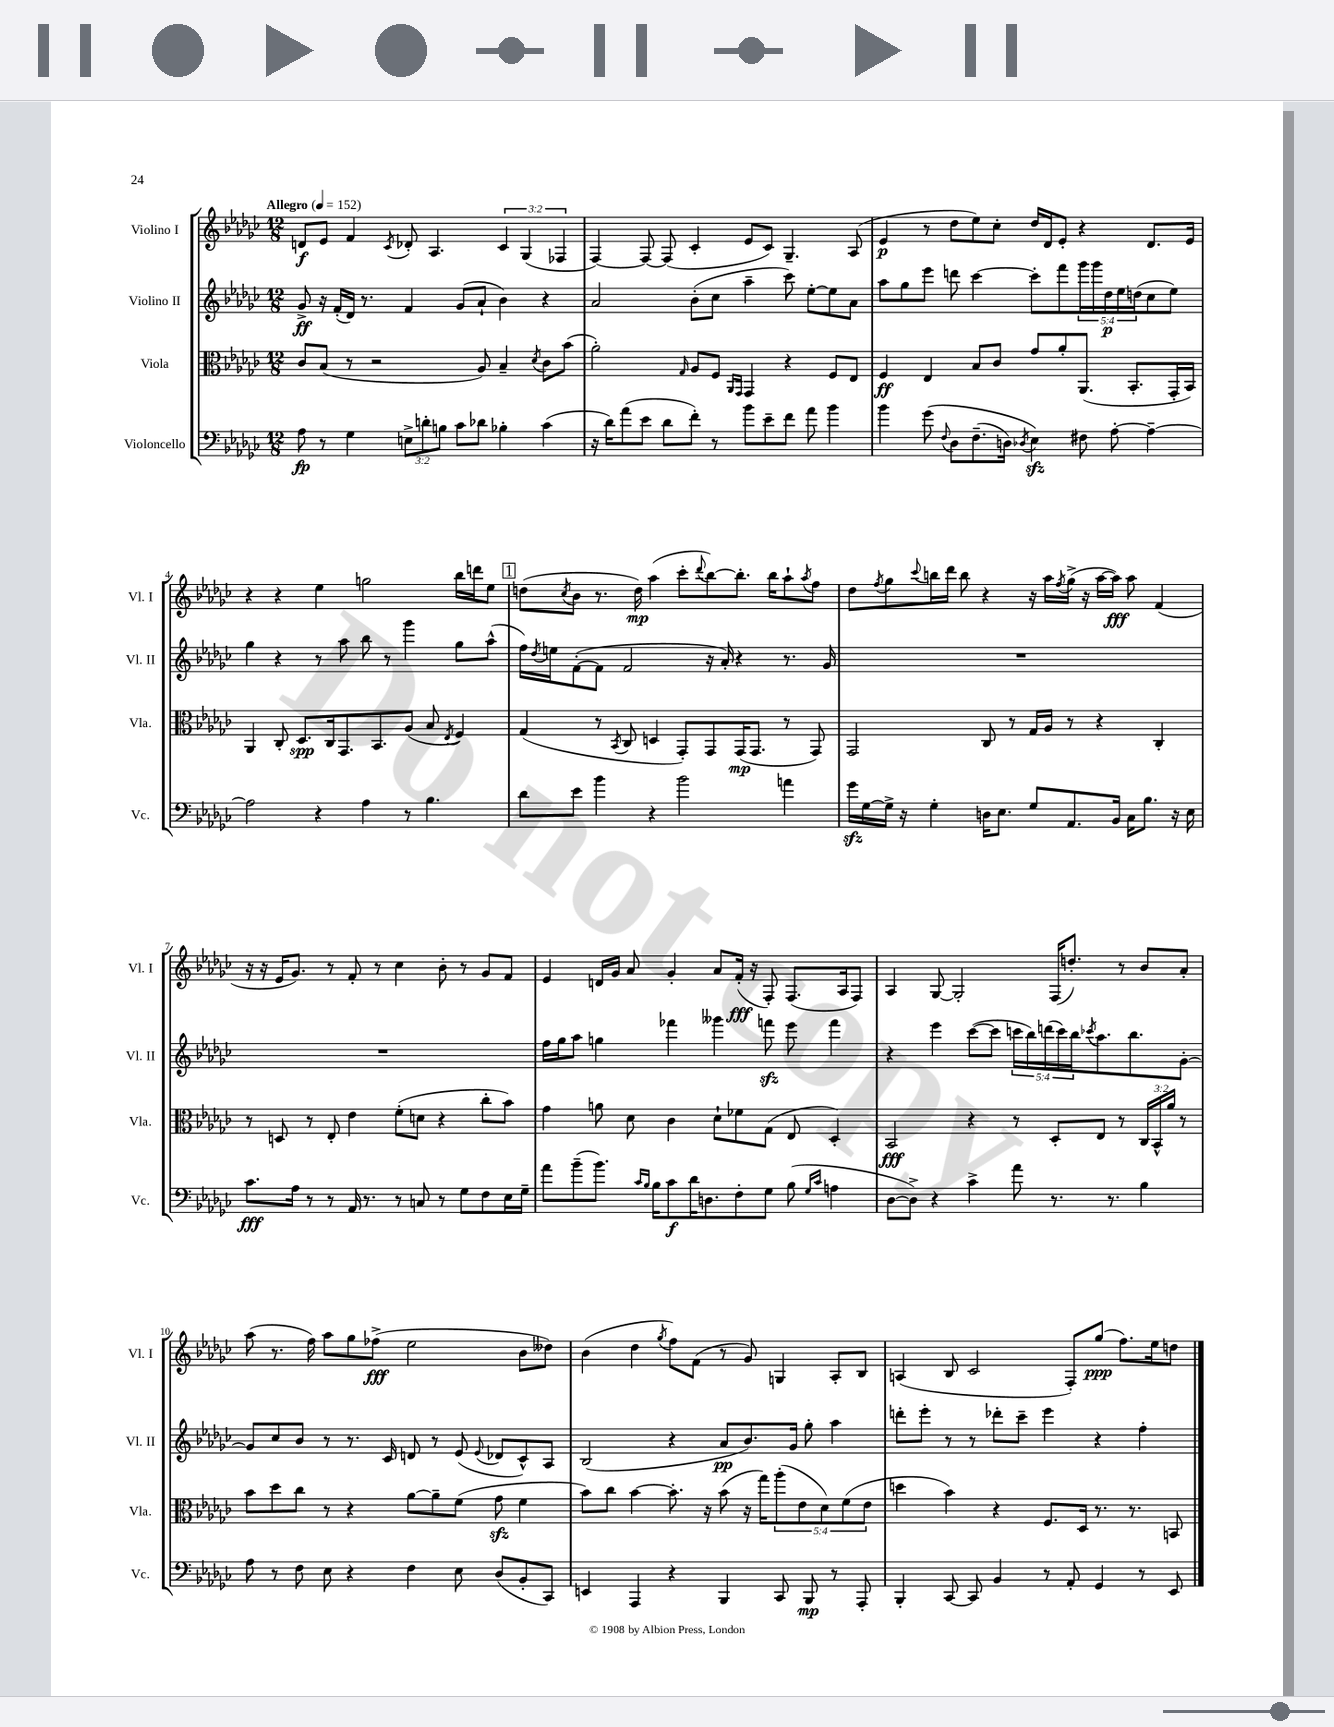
<<
\new StaffGroup <<
\new Staff = "s0" \with { instrumentName = "Violino I" shortInstrumentName = "Vl. I" } {
    \clef treble \key ges \major \numericTimeSignature \time 12/8 \override Staff.TupletNumber.text = #tuplet-number::calc-fraction-text \tempo "Allegro" 4 = 152
    d'8\f ees'8 f'4 \acciaccatura { ces'8 } des'8-. aes4. \tuplet 3/2 { ces'4 ges4( fes4 } |
    f4~) f8~ f8( ces'4-. ees'8 ces'8) ges4.-- aes8( |
    ees'4\p r8 des''8 ees''8) ces''8-. des''16 des'16 ees'8-. r4 des'8. ees'16 |
    r4 r4 ees''4 g''2 bes''16 d'''16 ees''8 |
    \mark \markup { \box "1" } d''8( \acciaccatura { ces''8 } bes'8 r8. d''16\mp) aes''4( ces'''8-. \appoggiatura { des'''8 } bes''8~) bes''8.-. bes''16 aes''8-! \acciaccatura { aes''8 } f''8 |
    des''8 \acciaccatura { f''8 } ges''8 \appoggiatura { ces'''8 } b''16 des'''16 b''8 r4 r16 aes''16 \acciaccatura { f''8 } ges''16->( r16 aes''16~ aes''16\fff) aes''8 f'4( |
    r16 r16 ees'16 ges'8.) r8 f'8-. r8 ces''4 bes'8-. r8 ges'8 f'8 |
    ees'4 d'16 ges'16 aes'8 ges'4-. aes'8 f'16-.\fff( r16 f8-.) f8.( aes16 f8) |
    aes4 ges8~ ges2-. f16( d''8.-.) r8 bes'8 aes'8-. |
    aes''8( r8. f''16) aes''8 ges''8 fes''8->\fff( ees''2 bes'8 deses''8) |
    bes'4( des''4 \acciaccatura { ges''8 } f''8) f'8( r8 ges'8) g4 aes8-. bes8 |
    a4( bes8 ces'2 f8-.) ges''8\ppp( f''8.) ees''16 d''8 \bar "|." |
}
\new Staff = "s1" \with { instrumentName = "Violino II" shortInstrumentName = "Vl. II" } {
    \clef treble \key ges \major \numericTimeSignature \time 12/8 \override Staff.TupletNumber.text = #tuplet-number::calc-fraction-text
    ges'8->\ff r16 f'16-.( des'16) r8. f'4 ges'8( aes'8-! bes'4) r4 |
    aes'2 bes'8-.( ces''8 aes''4-- ces'''8) ees''8~-. ees''8 aes'8 |
    aes''8 ges''8 ees'''8 d'''8 ces'''4~ ces'''8-. f'''8 \tuplet 5/4 { ges'''16 ges'''16 des''16\p ees''16 d''16( } ces''8 ees''8) |
    ges''4 r4 r8 aes''8 bes''8 r8 ges'''4 ges''8 aes''8-^( |
    \mark \markup { \box "1" } f''16) \acciaccatura { des''8 } e''16 f'8~-.( f'8 f'2 r16 aes'16-.) r4 r8. ges'16 |
    R1. |
    R1. |
    f''16 ges''16 aes''8 g''4 fes'''4 geses'''4 f'''8\sfz ees'''8 f'''4 |
    r4 ees'''4 ces'''8~( ces'''8 \tuplet 5/4 { c'''16 bes''16) d'''16( c'''16) bes''16 } \acciaccatura { ces'''8 } aes''8. bes''8. ges'8~-. |
    ges'8 ces''8 bes'8 r8 r8. ces'16 d'8 r8 ees'8( \appoggiatura { ees'8 } des'8 ces'8-^) aes8 |
    bes2( r4 aes'8\pp bes'8.) ges'16 ges''8-. aes''4 |
    d'''8-. ees'''8-. r8 r8 des'''8-. ces'''8-- ees'''4 r4 f''4-. \bar "|." |
}
\new Staff = "s2" \with { instrumentName = "Viola" shortInstrumentName = "Vla." } {
    \clef alto \key ges \major \numericTimeSignature \time 12/8 \override Staff.TupletNumber.text = #tuplet-number::calc-fraction-text
    ces'8 bes8( r8 r2 aes8) bes4-- \acciaccatura { des'8 } ces'8 bes'8( |
    aes'2-.) \grace { ges16 } aes8 f8 \grace { aes,16 ges,16 } ges,4 r4 f8 ees8 |
    f4\ff ees4 bes8 ces'8 ges'8 aes'8-. aes,8.( bes,8.-. ges,16-. bes,16) |
    aes,4 ces8-. des8.\spp ces16 ges,8. bes,8. aes8( bes8 \acciaccatura { ees8 } f4) |
    \mark \markup { \box "1" } ges4( r8 \acciaccatura { bes,8 } ces8 d4 ges,8-.) ges,8 ges,16\mp( ges,8. r8 ges,8) |
    ges,2 ces8 r8 ges16 aes16 r8 r4 ces4-. |
    r8 d8 r8 ees8-. ees'4 f'8-.( d'8 r4 ces''8-. bes'8) |
    ges'4 a'8 des'8 ces'4 des'8-! fes'8 ges8( ees8 des4-.) |
    bes,2\fff r4 r8 des8-. ees8 r8 \tuplet 3/2 { ces16 bes,16-^ aes'16 } r8 |
    bes'8 des''8 ces''8 r8 r4 aes'8~ aes'8-- f'8( ges'8\sfz f'4 |
    bes'8) ces''8 bes'4~ bes'8.-. r16 bes'8( r16 ges''16) \tuplet 5/4 { aes''8-.( ees'8 des'8) f'8( ees'8 } |
    d''4 bes'4) r4 f8. des16 r8. r8. b,8 \bar "|." |
}
\new Staff = "s3" \with { instrumentName = "Violoncello" shortInstrumentName = "Vc." } {
    \clef bass \key ges \major \numericTimeSignature \time 12/8 \override Staff.TupletNumber.text = #tuplet-number::calc-fraction-text
    aes8\fp r8 ges4 \tuplet 3/2 { e8-> d'8-. b8 } ces'8 des'8 bes4-. ces'4( |
    r16 des'16) aes'8( ees'8 des'8 f'8-.) r8 bes'8 ees'8-- f'8 aes'8 bes'4 |
    bes'4 ges'8\( \appoggiatura { f8 } des8 f8.--( d16) \acciaccatura { des8 } ees4\sfz\) fis8 aes8~-. aes4~-- |
    aes2 r4 aes4 r8 bes4. |
    \mark \markup { \box "1" } des'8 ees'8 bes'4 r4 bes'2 a'4 |
    ges'16\sfz ges16~ ges16-> r16 ges4-. d16 ees8. ges8 aes,8. bes,16 ces16 bes8. r16 ees16 |
    ces'8.\fff aes16 r8 r8 aes,16 r8. r8 c8 r8 ges8 f8 ees16 ges16-- |
    aes'8 bes'8--( bes'8.) \grace { ces'16 bes16 } bes16 ces'8\f des'16 d8. f8-. ges8 bes8( \grace { ges16 ces'16 } a4 |
    des8~ des8->) r4 ces'4-> aes'8 r8. r8. bes4 |
    aes8 r8 f8 ees8 r4 f4 ees8 des8( bes,8-. ces,8) |
    e,4 aes,,4 r4 bes,,4 ces,8 bes,,8\mp r8 aes,,8-. |
    bes,,4-. ces,8~ ces,8 bes,4 r8 aes,8-. ges,4 r8 ees,8 \bar "|." |
}
>>
>>
